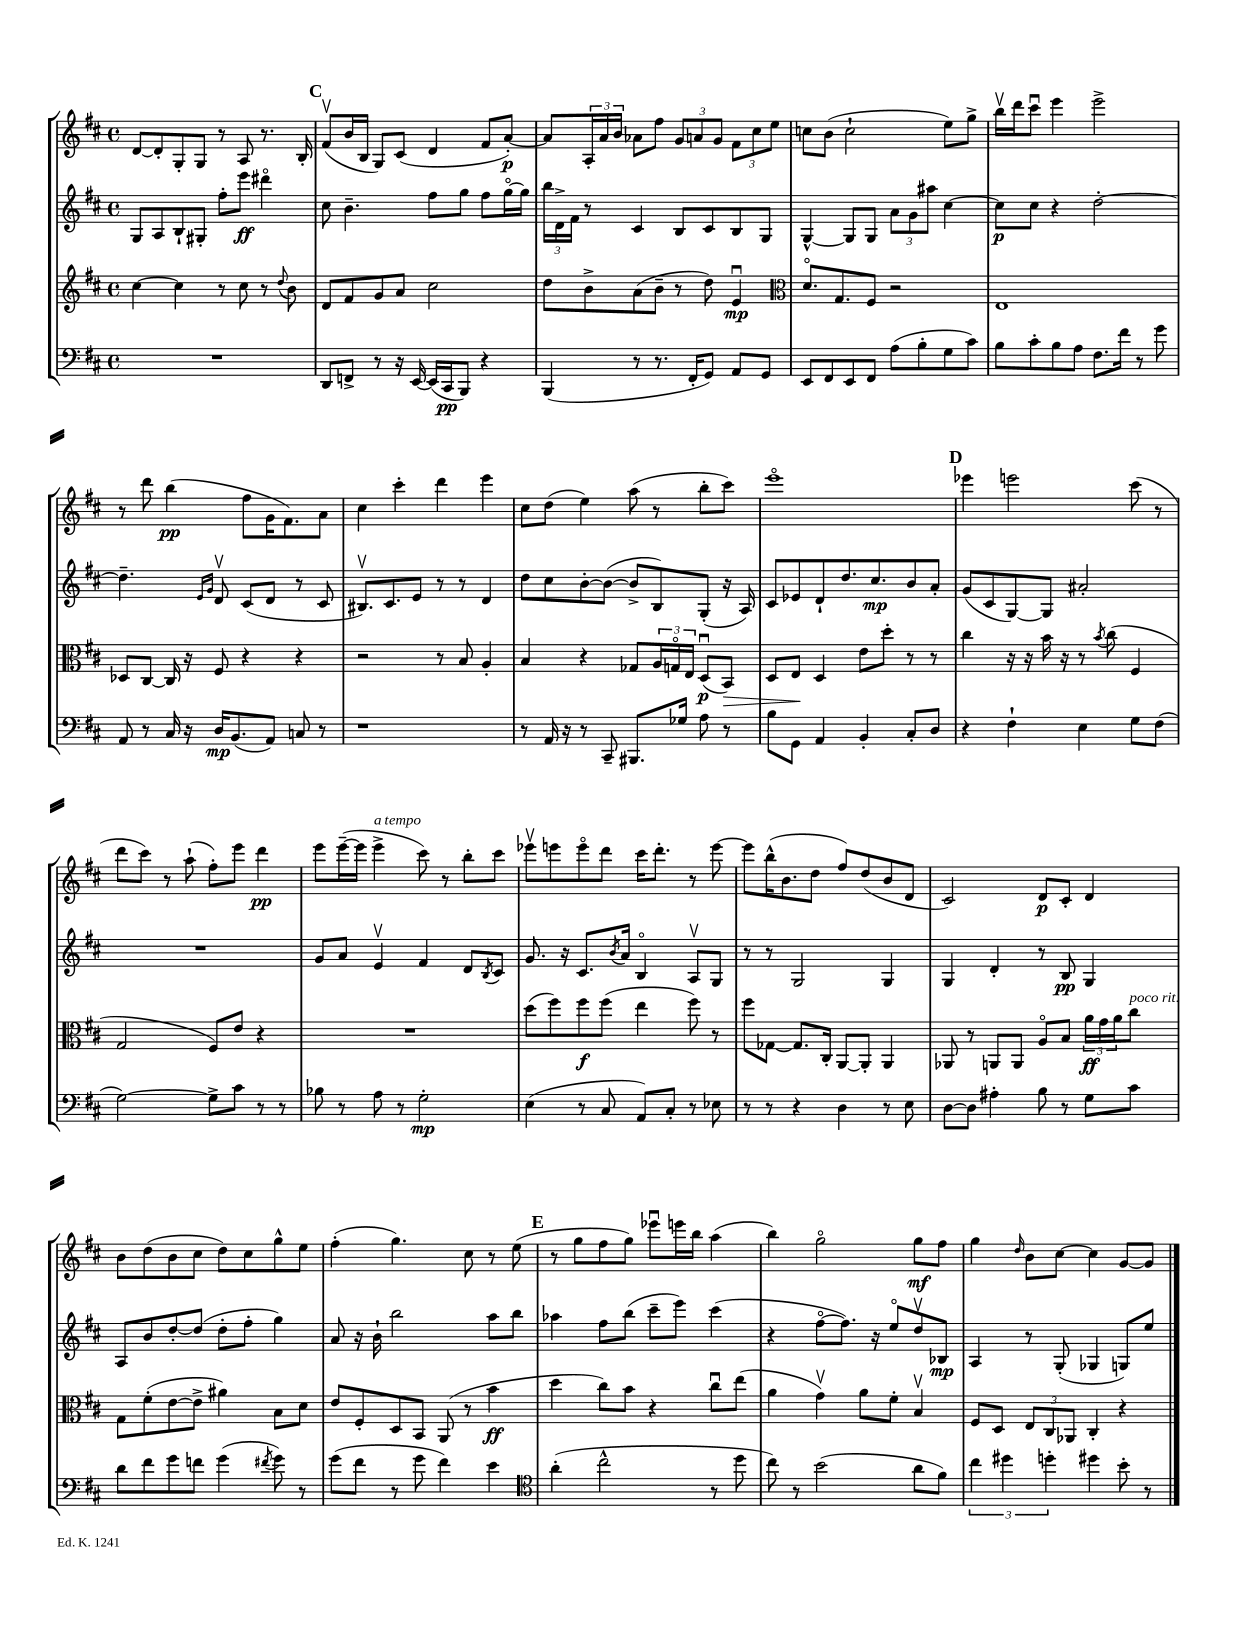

**kern	**kern	**kern	**kern
*staff4	*staff3	*staff2	*staff1
*clefF4	*clefG2	*clefG2	*clefG2
*k[f#c#]	*k[f#c#]	*k[f#c#]	*k[f#c#]
*M4/4	*M4/4	*M4/4	*M4/4
*met(c)	*met(c)	*met(c)	*met(c)
1r	[4cc#	8G	[8d
.	.	8A	8d']
.	4cc#]	8B`	8G'
.	.	8G#'	8G
.	8r	8ff#'	8r
.	8cc#	8eee	8A
.	8r	4ddd#o	8.r
.	8qqdd	.	.
.	8b	.	.
.	.	.	16B'
=	=	=	=
8DD	8d	8cc#	(8f#v
8FF^	8f#	4.b~	16b
.	.	.	16B
8r	8g	.	8G)
16r	8a	.	(8c#
[16EE	.	.	.
(16EE]	2cc#	8ff#	4d
16CC#	.	.	.
8BBB)	.	8gg	.
4r	.	8ff#	8f#
.	.	[16ggo	[8a')
.	.	16gg]	.
=	=	=	=
(4BBB	8dd	24bb	8a]
.	.	24d^	.
.	.	24f#	.
.	8b^	8r	24A'
.	.	.	24a
.	.	.	24b
8r	(8a	4c#	8a-
8.r	8b~	.	8ff#
.	8r	8B	12g
16FF#'	.	.	.
.	.	.	12a
8GG)	8dd)	8c#	.
.	.	.	12g
8AA	4eu	8B	12f#
.	.	.	12cc#
8GG	.	8G	.
.	.	.	12ee
=	=	=	=
*	*clefC3	*	*
8EE	8.do	[4G^^	8cc
8FF#	.	.	(8b
.	8.G	.	.
8EE	.	8G]	2cc`
8FF#	8F#	8G	.
(8A	2r	12a	.
.	.	12g	.
8B'	.	.	.
.	.	12aa#	.
8G	.	[4cc#	8ee)
8c#)	.	.	8gg^
=	=	=	=
8B	1E	8cc#]	16bbv
.	.	.	16ddd
8c#'	.	8cc#	8ccc#u
8B	.	4r	4eee
8A	.	.	.
8.F#	.	[2dd'	2eee^
16f#	.	.	.
8r	.	.	.
8g	.	.	.
=	=	=	=
8AA	8D-	4.dd~]	8r
8r	[8C#	.	8ddd
16C#	16C#]	.	(4bb
16r	16r	.	.
.	.	16qqe	.
.	.	16qqg	.
16D	8F#	8dv	.
(8.BB	.	.	.
.	4r	(8c#	8ff#
8AA)	.	8d	16g
.	.	.	8.f#)
8C	4r	8r	.
8r	.	8c#	8a
=	=	=	=
1r	2r	8.B#v)	4cc#
.	.	8.c#	.
.	.	.	4ccc#'
.	.	8e	.
.	8r	8r	4ddd
.	8B	8r	.
.	4A'	4d	4eee
=	=	=	=
8r	4B	8dd	8cc#
16AA	.	8cc#	(8dd
16r	.	.	.
8r	4r	[8b'	4ee)
8CC#~	.	(8b_	.
8.BBB#	8G-	8b^]	(8aa
.	24A	8B)	8r
.	24Go	.	.
16G-	.	.	.
.	24E	.	.
8A	(8Du	(8G'	8bb'
8r	8BB)	16r	8ccc#)
.	.	16A)	.
=	=	=	=
8B	8D	8c#	1eeeo
8GG	8E	8e-	.
4AA	4D	8d`	.
.	.	8.dd	.
4BB'	8e	.	.
.	.	8.cc#	.
.	8dd'	.	.
8C#'	8r	8b	.
8D	8r	8a'	.
=	=	=	=
4r	4cc#	(8g	4eee-
.	.	8c#	.
4F#`	16r	[8G)	2eee
.	16r	.	.
.	16b	8G]	.
.	16r	.	.
4E	8r	2a#'	.
.	8qb	.	.
.	(8cc#	.	.
8G	4F#	.	(8ccc#
(8F#	.	.	8r
=	=	=	=
[2G)	2G	1r	8ddd
.	.	.	8ccc#)
.	.	.	8r
.	.	.	(8aa`
8G^]	8F#)	.	8ff#')
8c#	8e	.	8eee
8r	4r	.	4ddd
8r	.	.	.
=	=	=	=
8B-	1r	8g	8eee
8r	.	8a	([16eee~
.	.	.	16eee]
8A	.	4ev	4eee^
8r	.	.	.
2G'	.	4f#	8ccc#)
.	.	.	8r
.	.	8d	8bb'
.	.	8qB	.
.	.	8c#	8ccc#
=	=	=	=
(4E	(8dd	8.g	8eee-v
.	8ff#)	.	8eee
.	.	16r	.
8r	8ff#	8.c#	8eeeo
8C#	(8ff#	.	8ddd
.	.	8qb	.
.	.	16a	.
8AA)	4ee	4Bo	16ccc#
.	.	.	8.ddd'
8C#'	.	.	.
8r	8ff#)	8Av	8r
8E-	8r	8G	[8eee
=	=	=	=
8r	8ff#	8r	8eee]
8r	[8G-	8r	(16bb^^
.	.	.	8.b
4r	8.G-]	2G	.
.	.	.	8dd
.	16C#'	.	.
4D	[8AA	.	8ff#)
.	8AA']	.	(8dd
8r	4AA	4G	8b
8E	.	.	8d
=	=	=	=
[8D	8AA-	4G	2c#)
8D]	8r	.	.
4A#'	8AA	4d'	.
.	8AA	.	.
8B	8Ao	8r	8d
8r	8B	8B	8c#'
8G	24a	4G	4d
.	24g	.	.
.	24a	.	.
8c#	8cc#	.	.
=	=	=	=
8d	8G	8A	8b
8f#	(8f#'	8b	(8dd
8g	[8e	[8dd'	8b
8f	8e^]	(8dd]	8cc#
(4g	4a#)	8dd'	8dd)
.	.	8ff#'	8cc#
8qf#	.	.	.
8g)	8B	4gg)	8gg^^
8r	8d	.	8ee
=	=	=	=
(8g	8e	8a	(4ff#'
8f#	8F#'	16r	.
.	.	16b`	.
8r	8D	2bb	4.gg)
8g	8BB	.	.
4f#)	(8AA	.	.
.	8r	.	8cc#
4e	4b	8aa	8r
.	.	8bb	(8ee
=	=	=	=
*clefC4	*	*	*
(4a'	4dd	4aa-	8r
.	.	.	8gg
2cc#^^	8cc#)	8ff#	8ff#
.	8b	(8bb	8gg)
.	4r	8ccc#~	8eee-u
.	.	8eee)	16eee
.	.	.	16bb
8r	8cc#u	(4ccc#	(4aa
8dd	(8ee	.	.
=	=	=	=
8cc#)	4a	4r	4bb)
8r	.	.	.
(2b	4gv)	[8ff#o	2ggo
.	.	8.ff#])	.
.	8a	.	.
.	.	16r	.
.	8f#'	8eeo	.
8a	4Bv	8ddv	8gg
8f#)	.	8B-	8ff#
=	=	=	=
6cc#	8F#	4A	4gg
.	8D	.	.
6dd#	.	.	.
.	.	.	16qqdd
.	12E	8r	8b
6dd'	12C#	.	.
.	.	(8G'	[8cc#
.	12AA-	.	.
4dd#	4C#'	4G-	4cc#]
8b'	4r	8G)	[8g
8r	.	8ee	8g]
==	==	==	==
*-	*-	*-	*-
